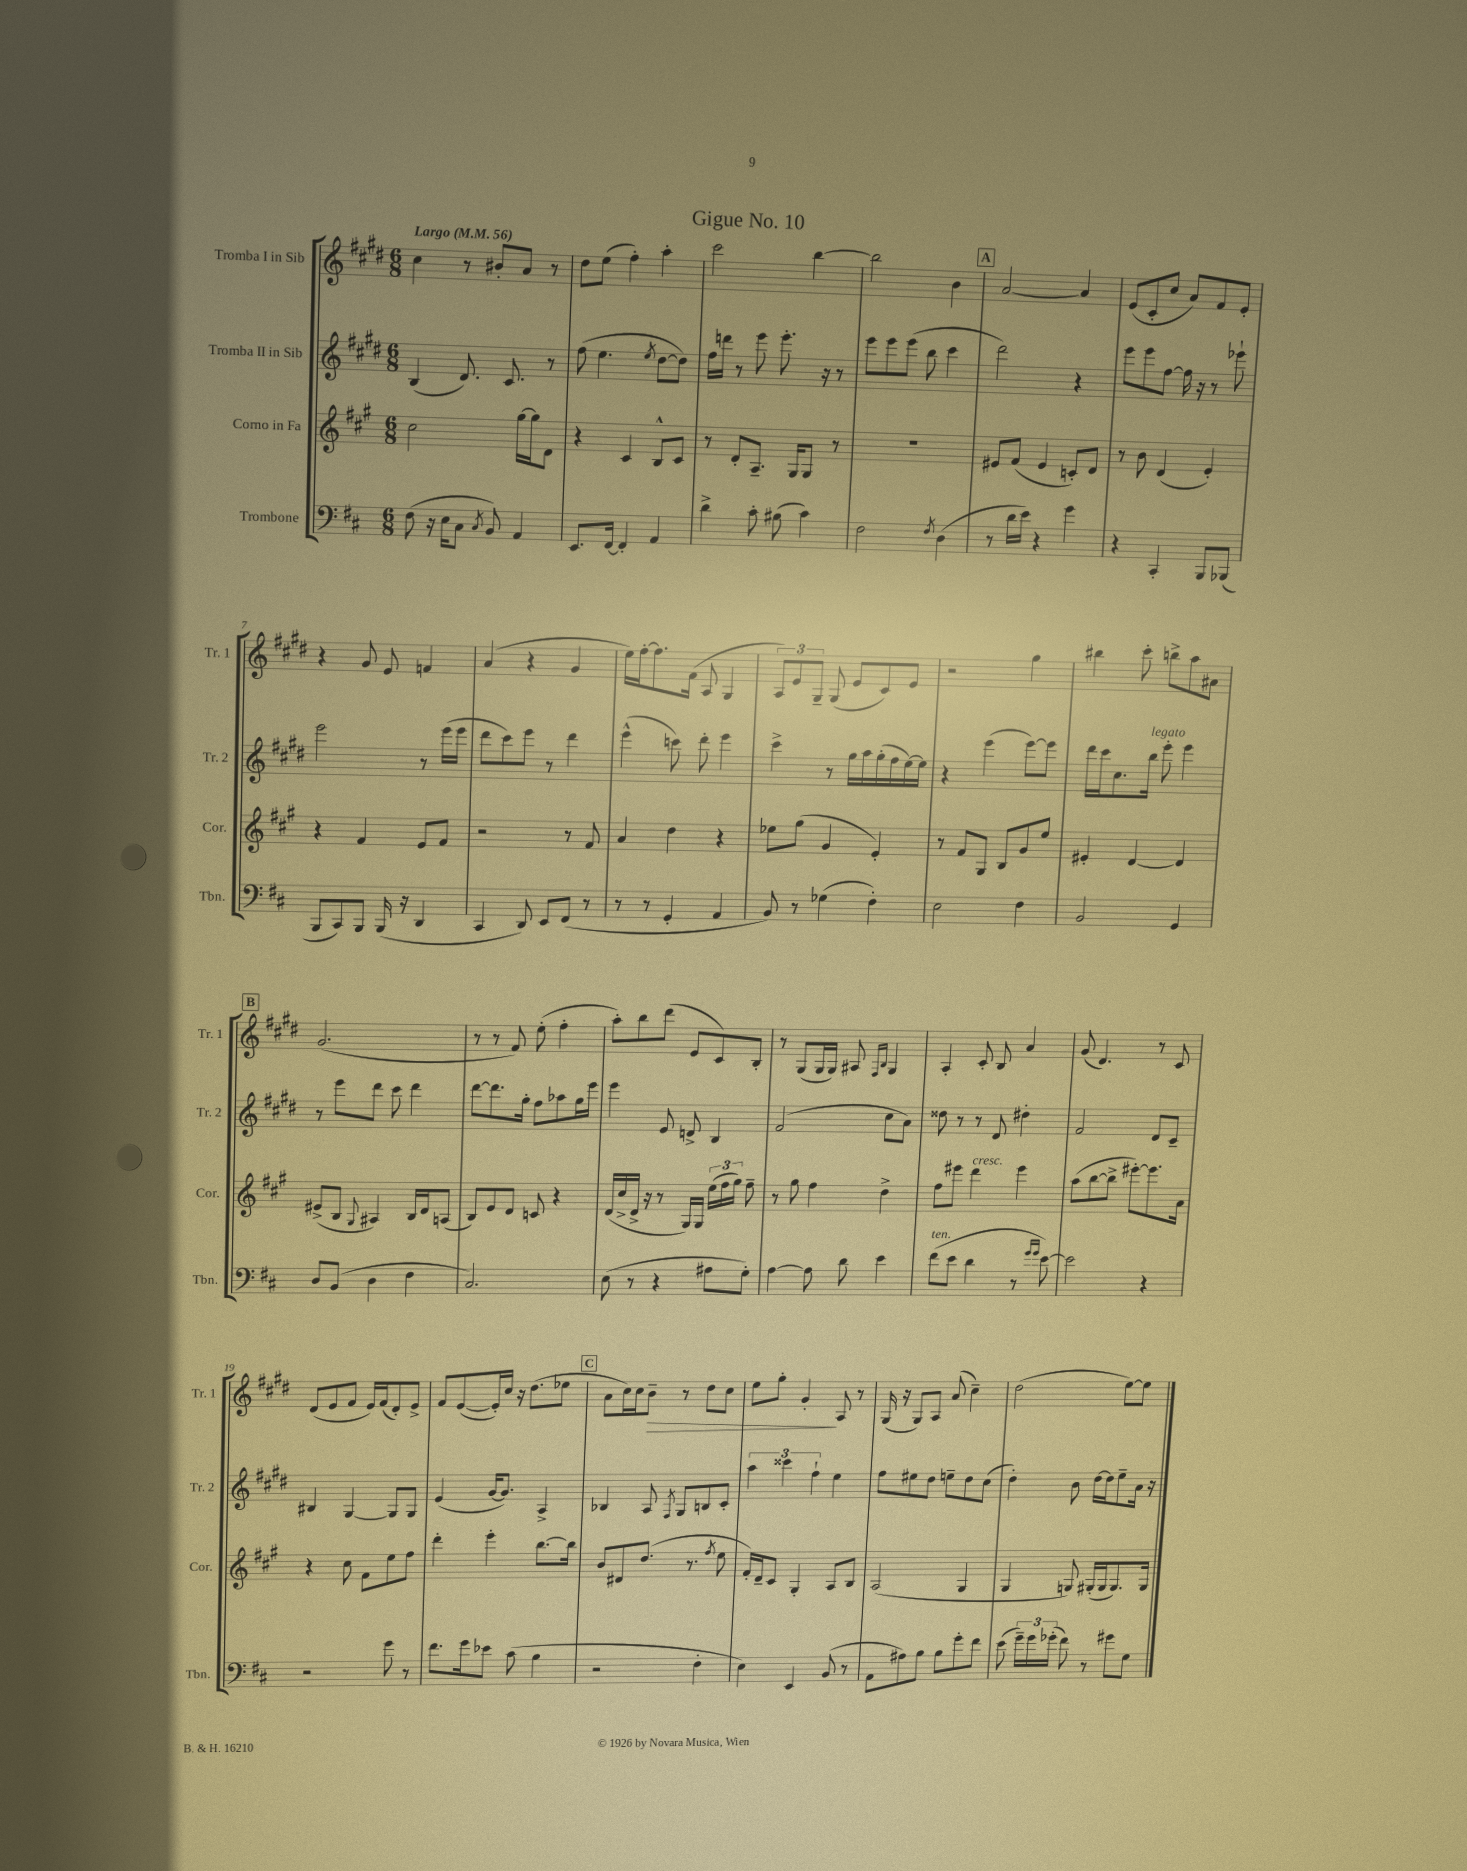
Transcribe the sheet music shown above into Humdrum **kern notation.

**kern	**kern	**kern	**kern
*staff4	*staff3	*staff2	*staff1
*clefF4	*clefG2	*clefG2	*clefG2
*k[f#c#]	*k[f#c#g#]	*k[f#c#g#d#]	*k[f#c#g#d#]
*M6/8	*M6/8	*M6/8	*M6/8
*MM56	*MM56	*MM56	*MM56
(8F#	2cc#	(4B	4cc#
16r	.	.	.
16E	.	.	.
8C#	.	8.d#)	8r
8qC#	.	.	.
8BB)	.	.	8b#'
.	.	8.c#	.
4AA	[16gg#	.	8a
.	16gg#]	.	.
.	8d	8r	8r
=	=	=	=
8.EE	4r	(8ff#	8dd#
.	.	4.ee	(8ee
[16FF#	.	.	.
4FF#']	4c#	.	4ff#')
.	.	8qee	.
4AA	8B^^	[8dd#	4aa'
.	8c#	8dd#])	.
=	=	=	=
4d^	8r	16ff#	2ccc#
.	.	16ddd	.
.	8d'	8r	.
8c#'	8.A~	8eee	.
(8B#	.	8.eee'	.
.	16G#	.	.
4c#)	8G#	.	[4bb
.	.	16r	.
.	8r	8r	.
=	=	=	=
2F#	2.r	8eee	2bb]
.	.	8eee	.
.	.	(8eee	.
.	.	8bb	.
8qF#	.	.	.
(4D	.	4ccc#	4b
=	=	=	=
8r	8e#	2ddd#)	[2a
16d	(8f#	.	.
16e)	.	.	.
4r	4e#	.	.
4g	8c')	4r	4a]
.	8d	.	.
=	=	=	=
4r	8r	8eee	(8e
.	8b	8eee	8c#'
4CC#'	(4d	[8ff#	8cc#
.	.	16ff#]	8a)
.	.	16r	.
8BBB	4e')	8r	8f#
(8BBB-	.	8eee-`	8e'
=	=	=	=
8BBB	4r	2eee	4r
8CC#)	.	.	.
8BBB	4f#	.	8g#
(16BBB	.	.	8e
16r	.	.	.
4DD	8e	8r	4f
.	8f#	(16eee	.
.	.	16eee	.
=	=	=	=
4CC#	2r	8ddd#	(4a
.	.	8ccc#)	.
8DD)	.	8eee	4r
8EE	.	8r	.
(8FF#	8r	4ddd#	4g#
8r	8f#	.	.
=	=	=	=
8r	4a	(4eee^^	16ee)
.	.	.	[16ff#'
8r	.	.	8.ff#]
4GG'	4dd	8ccc)	.
.	.	.	(16f#
.	.	8ddd#'	8A
4AA	4r	4eee	4G#
=	=	=	=
8BB)	8ee-	4ccc#^	12A)
.	.	.	12e
8r	(8gg#	.	.
.	.	.	12G#~
(4G-	4g#	8r	(8G#
.	.	16gg#	8e
.	.	16aa	.
4F#')	4e')	(16gg#'	8c#)
.	.	16ff#	.
.	.	[16ee)	8e
.	.	16ee]	.
=	=	=	=
2E	8r	4r	2r
.	8f#	.	.
.	8G#	(4eee	.
.	8B	.	.
4F#	8g#	[8eee)	4gg#
.	8ee	8eee]	.
=	=	=	=
2BB	4e#'	16ddd#	4bb#
.	.	16ccc#	.
.	.	8.cc#	.
.	[4d	.	8ccc#'
.	.	16bb	.
.	.	8eee'	8bb^
4GG	4d]	4eee	8aa
.	.	.	8a#
=	=	=	=
8D	(8e#^	8r	(2.g#
(8BB	8B	8eee	.
.	8qqG#	.	.
4D	4A#)	8ddd#	.
.	.	8ccc#	.
4F#	16B	4ddd#	.
.	16d	.	.
.	(8A	.	.
=	=	=	=
2.C#)	8B)	[8ddd#	8r
.	8e	8.ddd#]	8r
.	8d	.	8f#)
.	.	16gg#'	.
.	8c	8ff#	(8ee'
.	4r	8aa-	4ff#'
.	.	16gg#	.
.	.	16eee	.
=	=	=	=
(8E	(16d	4eee	8aa')
.	16cc#^	.	.
8r	16d^	.	8bb
.	16r	.	.
4r	8r	8e	(8ddd#
.	16G#)	8d^	8e
.	16G#	.	.
8A#	(24ee	4B	8c#)
.	24ff#	.	.
.	24gg#)	.	.
8G')	8ff#~	.	8B'
=	=	=	=
[4A	8r	(2f#	8r
.	8gg#	.	(8G#
8A]	4ff#	.	16G#
.	.	.	16G#)
8d	.	.	8A#
.	.	.	16qqF#
.	.	.	16qqB
4e	4dd^	8cc#	4G#
.	.	8a)	.
=	=	=	=
(8f#	8ff#	8dd##	4A'
8e	8eee#	8r	.
4d	4ddd	8r	8c#'
.	.	8d#	8B
8r	4eee#	4dd#'	4a
16qqg	.	.	.
16qqg	.	.	.
[8e)	.	.	.
=	=	=	=
2e]	(8aa	2f#	(8g#
.	[8bb	.	4.d#)
.	8bb^]	.	.
.	[8eee#')	.	.
4r	8.eee#]	8d#	8r
.	.	8c#~	8c#
.	16a	.	.
=	=	=	=
2r	4r	4B#	(8d#
.	.	.	8e
.	8cc#	[4G#	8f#
.	8f#	.	16e)
.	.	.	(16f#
8g	8ee	8G#]	8d#')
8r	8ff#	8G#	8e^
=	=	=	=
8.f#	4ddd'	(4e	8f#
.	.	.	([8e
16g	.	.	.
8e-	4eee'	[16g#	16e'])
.	.	8.g#])	16cc#
(8c#	.	.	16r
.	.	.	(8.dd#
4B	[8.bb	4A^	.
.	.	.	8ee-
.	16bb]	.	.
=	=	=	=
2r	8b	4B-	8a
.	8d#	.	16cc#)
.	.	.	16cc#
.	(8.dd	8A	8b~
.	.	8qF#	.
.	.	8G#	8r
.	8.r	.	.
4F#'	.	8B	8dd#
.	8qff#	.	.
.	8ee	8c#'	8cc#
=	=	=	=
4E)	16f#')	6aa	8ee
.	16d~	.	.
.	8c#	.	8gg#'
.	.	6ccc##	.
4EE	4G#'	.	4g#'
.	.	6ff#`	.
(8BB	8A	4ee	8A
8r	8B	.	8r
=	=	=	=
8AA	(2A	8ff#	(16G#
.	.	.	16r
8A#)	.	8ee#	8G#)
8B	.	8dd#	8A
8B	.	8ee~	(8a
8g'	4G#	8dd#	4cc#~)
8f#	.	(8cc#	.
=	=	=	=
(8e	4G#	4dd#')	(2dd#
24g~)	.	.	.
24g	.	.	.
(24g-'	.	.	.
8f#)	8G)	8b	.
8r	(16G#'	[16dd#	.
.	16G#	16dd#]	.
8g#	8.G#)	8ee~	[8ee)
8G	.	16a	8ee]
.	16G#	16r	.
==	==	==	==
*-	*-	*-	*-
